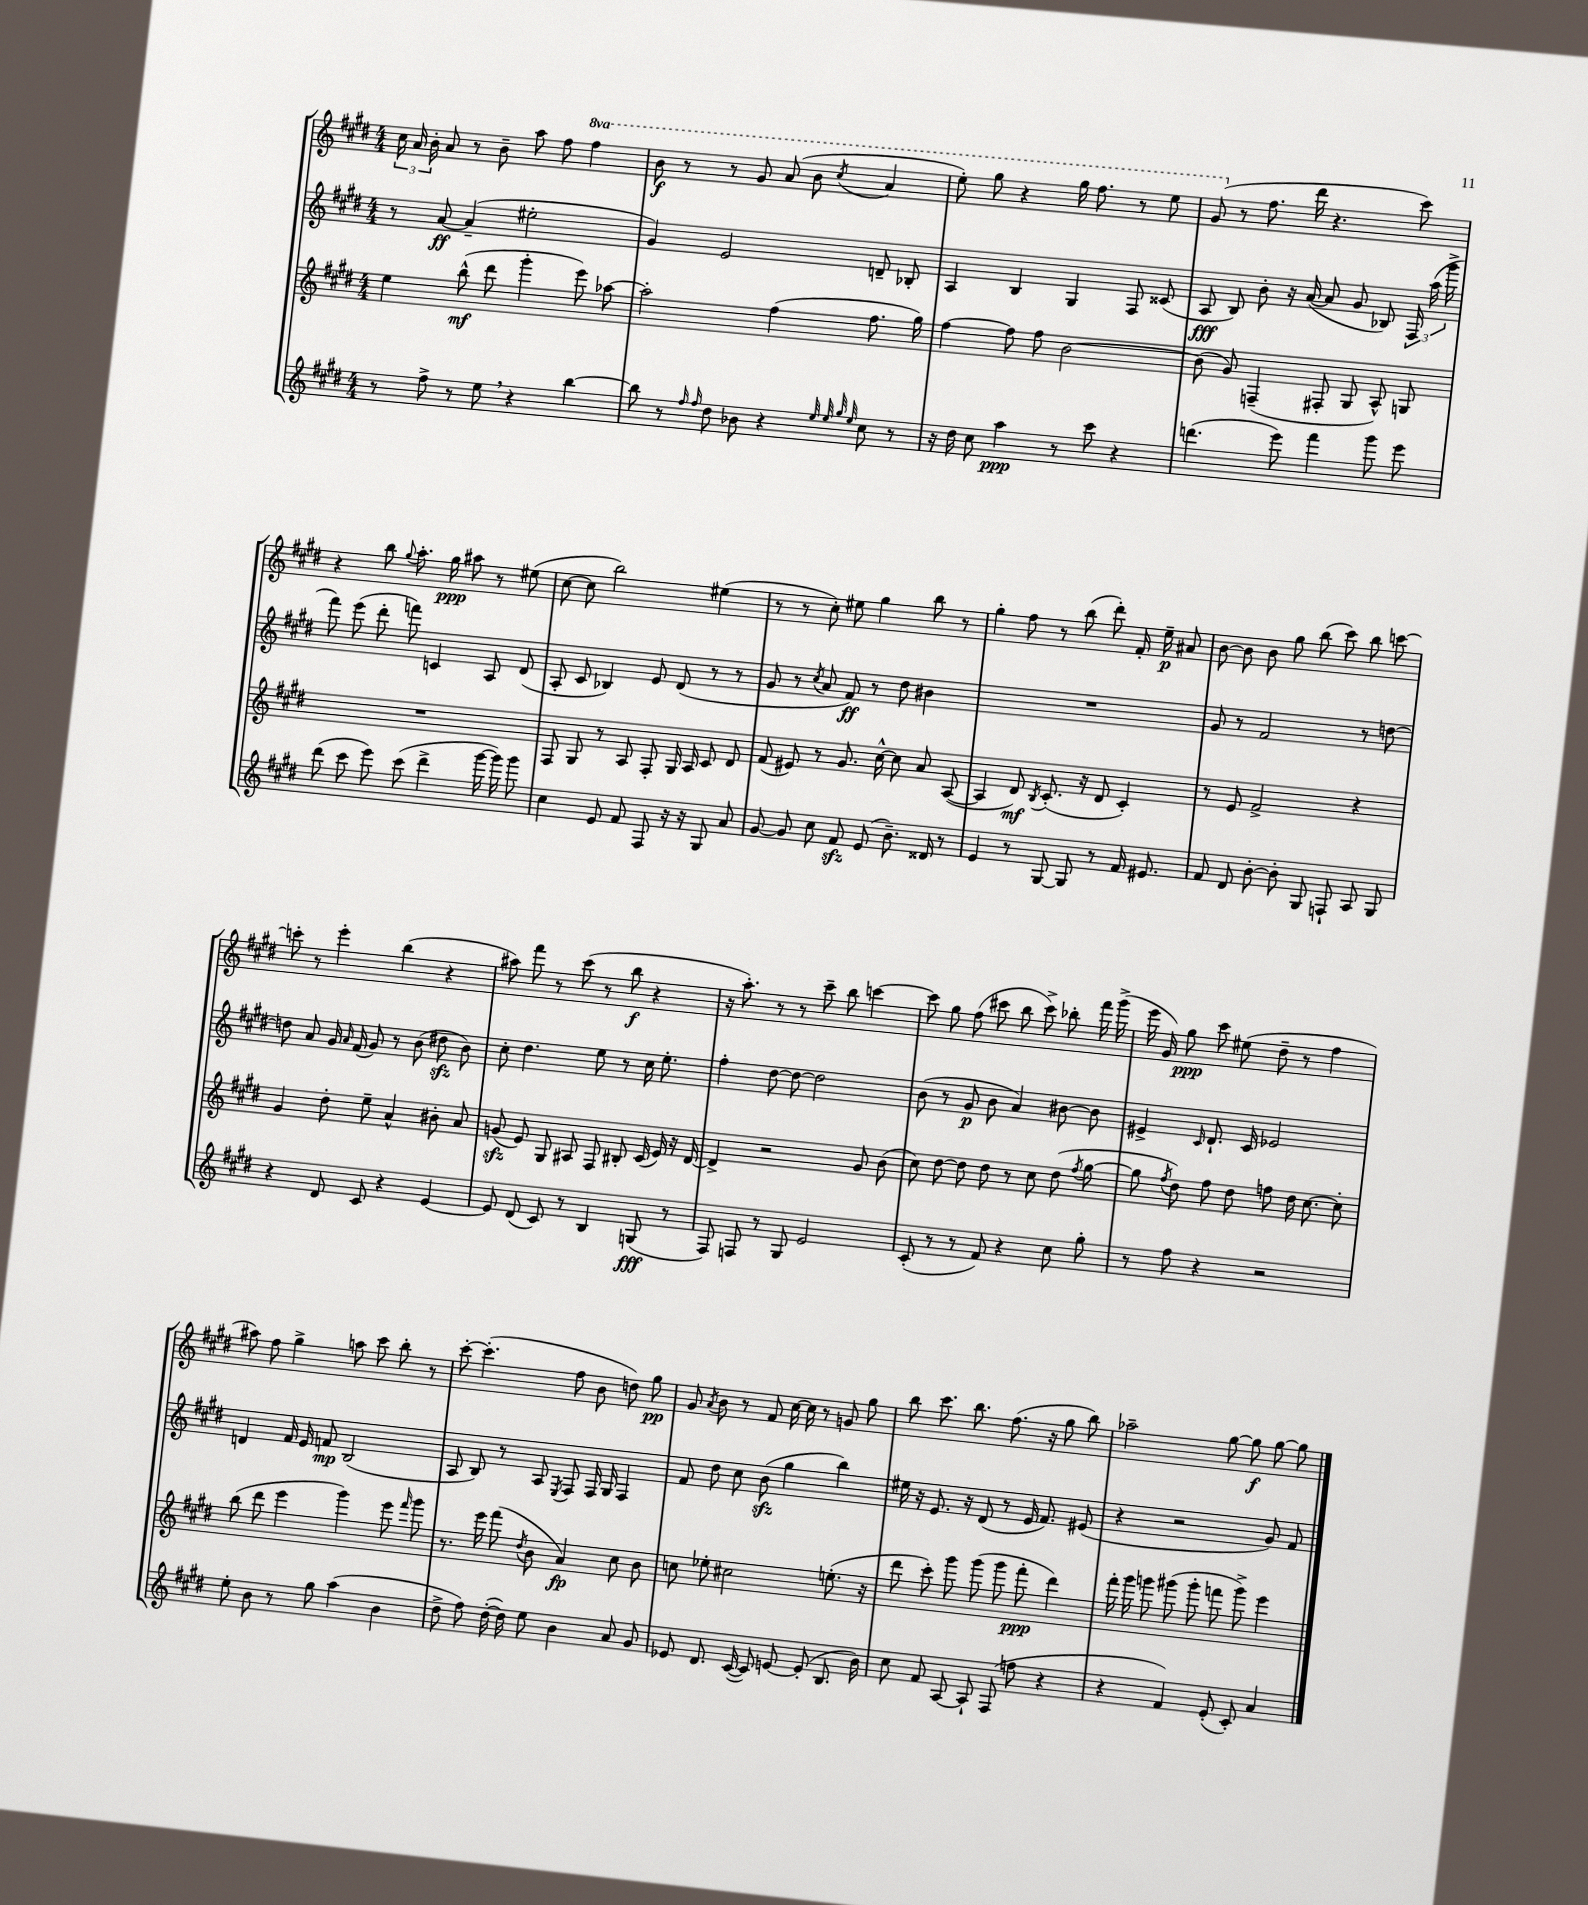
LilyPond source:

<<
\new StaffGroup <<
\new Staff = "s0" {
    \clef treble \key e \major \numericTimeSignature \time 4/4 \set Staff.ottavationMarkups = #ottavation-simple-ordinals
    \autoBeamOff \tuplet 3/2 { cis''16 a'16 b'16-. } a'8 r8 b'8-- a''8 fis''8 \ottava #1 fis'''4 |
    b''8\f r8 r8 gis''8 a''8( b''8 \acciaccatura { cis'''8 } a''4 |
    e'''8-.) gis'''8 r4 gis'''16 fis'''8. r8 e'''8 |
    gis''8( \ottava #0 r8 fis''8. dis'''16 r4. cis'''8) |
    r4 b''8 \appoggiatura { gis''8 } a''8.-. gis''16\ppp ais''8 r8 eis''8( |
    cis''8~ cis''8 b''2) eis''4( |
    r8 r8 cis''8-.) eis''8 gis''4 b''8 r8 |
    gis''4-. fis''8 r8 b''8( dis'''8-.) fis'16-. e''16--\p ais'8 |
    b'8~ b'8 b'8 gis''8 b''8( cis'''8) b''8 c'''8~ |
    c'''8-. r8 e'''4-. b''4( r4 |
    ais''8) fis'''8 r8 cis'''8( r8 b''8\f r4 |
    r16 a''8.-.) r8 r8 cis'''8-- b''8 c'''4~ |
    c'''8 gis''8 fis''8( cis'''8 b''8 cis'''8->) bes''8-. fis'''16 gis'''16->( |
    e'''16 gis'16) gis''8\ppp cis'''8 eis''8( dis''8-- r8 fis''4 |
    ais''8) fis''8 gis''4-> a''8 cis'''8 b''8-. r8 |
    cis'''8~-. cis'''4.-.( fis''8 b'8 d''8) gis''8\pp |
    gis'8 \acciaccatura { a'8 } b'8 r8 fis'8 cis''16~ cis''16 r8 g'8 gis''8 |
    b''8 cis'''8. b''8. fis''8.( r16 gis''8 b''8) |
    aes''2-- gis''8~ gis''8\f gis''8~ gis''8 \bar "|." |
}
\new Staff = "s1" {
    \clef treble \key e \major \numericTimeSignature \time 4/4
    \autoBeamOff r8 a'8~\ff a'4--( eis''2-. |
    gis'4) e'2 d'8-- bes8-. |
    a4 b4 gis4 fis8 cisis'8( |
    a8\fff b8) b'8-. r16 a'16~( a'8 gis'8 bes8) \tuplet 3/2 { fis16 a''16( gis'''16-> } |
    fis'''8) e'''8( dis'''8-. f'''8) c'4 a8 dis'8( |
    a8-. cis'8 bes4) e'8 dis'8( r8 r8 |
    gis'8 r8 \acciaccatura { cis''8 } a'8 fis'8\ff) r8 dis''8 bis'4 |
    R1 |
    gis'8 r8 fis'2 r8 d''8~ |
    d''8 a'8 gis'16 \grace { a'16 } fis'16( gis'8) r8 b'8( dis''8\sfz b'8) |
    cis''8-. dis''4. e''8 r8 cis''16 e''8.-. |
    fis''4-. dis''8~ dis''8~ dis''2 |
    b'8( r8 gis'8\p b'8 a'4) bis'8~ bis'8 |
    eis'4-> \grace { cis'16 } dis'8.-! cis'16 ees'2 |
    d'4 fis'16 e'16 f'8\mp b2( |
    a8 b8) r8 a8 \acciaccatura { e8 } fis8 fis16 gis16 fis4 |
    fis'8 dis''8 cis''8 b'8\sfz( gis''4 b''4) |
    eis''16 r16 e'8. r16 dis'8( r8 e'16 fis'8.) eis'8( |
    r4 r2 gis'8) fis'8 \bar "|." |
}
\new Staff = "s2" {
    \clef treble \key e \major \numericTimeSignature \time 4/4
    \autoBeamOff e''4 b''8-^\mf( dis'''8 gis'''4-. e'''8) aes''8~ |
    aes''2-. fis''4( fis''8. gis''16) |
    fis''4~ fis''8 fis''8 b'2~ |
    b'8( gis'8) f4--( fis8-. gis8 a8-^) g8 |
    R1 |
    fis8 gis8 r8 a8 fis8-. gis16 a16 cis'8 dis'8 |
    fis'8( eis'8) r8 gis'8. cis''16~-^ cis''8 a'8 a8~( |
    a4 dis'8\mf) \acciaccatura { b8 } cis'8.-.( r16 dis'8 cis'4-.) |
    r8 e'8 fis'2-> r4 |
    gis'4 dis''8-. e''8-- a'4-^ bis'8-. a'8 |
    g'8\sfz( e'8) gis8 ais8 fis8 bis8-. cis'16( e'16) r16 dis'16~ |
    dis'4-> r2 gis'8 b'8( |
    cis''8) dis''8~ dis''8 dis''8 r8 cis''8 dis''8( \acciaccatura { fis''8 } gis''8~ |
    gis''8 \acciaccatura { fis''8 } dis''8) fis''8 dis''8 f''8 dis''16 cis''8.~ cis''8-. |
    b''8( dis'''8 e'''4 gis'''4) e'''8 \grace { fis'''16 } gis'''8 |
    r8. e'''16 fis'''8( \acciaccatura { dis''8 } b'8 a'4\fp) cis''8 b'8 |
    c''8 ees''8-. cis''2 e''8.-.( r16 |
    dis'''8 cis'''8-.) gis'''8 gis'''8( gis'''8 fis'''8-.\ppp dis'''4) |
    fis'''16-. gis'''16 g'''8 gis'''8( gis'''8-. f'''8 gis'''8->) e'''4 \bar "|." |
}
\new Staff = "s3" {
    \clef treble \key e \major \numericTimeSignature \time 4/4
    \autoBeamOff r8 fis''8-> r8 e''8 \breathe r4 b''4~ |
    b''8 r8 \grace { fis''16 fis''16 } dis''8 bes'8 r4 \grace { e''32 e''32 gis''32 e''32 } cis''8 r8 |
    r16 dis''16 cis''8 a''4\ppp r8 cis'''8 r4 |
    d'''4.( e'''8) fis'''4 gis'''8 e'''8 |
    dis'''8( cis'''8 e'''8) cis'''8( dis'''4-> gis'''16~ gis'''16) gis'''8 |
    cis''4 e'8 fis'8 fis8 r16 r16 gis8 a'8 |
    gis'8~ gis'8 cis''8 fis'8\sfz e'8( b'8.--) disis'16 r8 |
    e'4 r8 gis8~ gis8 r8 fis'16 eis'8. |
    fis'8 dis'8 b'8~-. b'8-. gis8 f8-! a8 gis8 |
    r4 dis'8 cis'8 r4 e'4~ |
    e'8 dis'8( cis'8) r8 b4 g8\fff( r8 |
    fis8) f8 r8 gis8 e'2 |
    cis'8-.( r8 r8 fis'8) r4 cis''8 gis''8-. |
    r8 fis''8 r4 r2 |
    e''8-. b'8 r8 gis''8 a''4( b'4 |
    dis''8-> fis''8) dis''16~-.( dis''16) e''8 b'4 a'8 gis'8 |
    ees'8 dis'8. cis'16~( cis'8) e'8~ e'8-.( b8. b'16) |
    cis''8 fis'8 a8~ a8-! fis8( f''8 r4 |
    r4 fis'4) e'8-.( cis'8-.) a'4 \bar "|." |
}
>>
>>
\layout { \context { \Score \remove "Bar_number_engraver" } }
